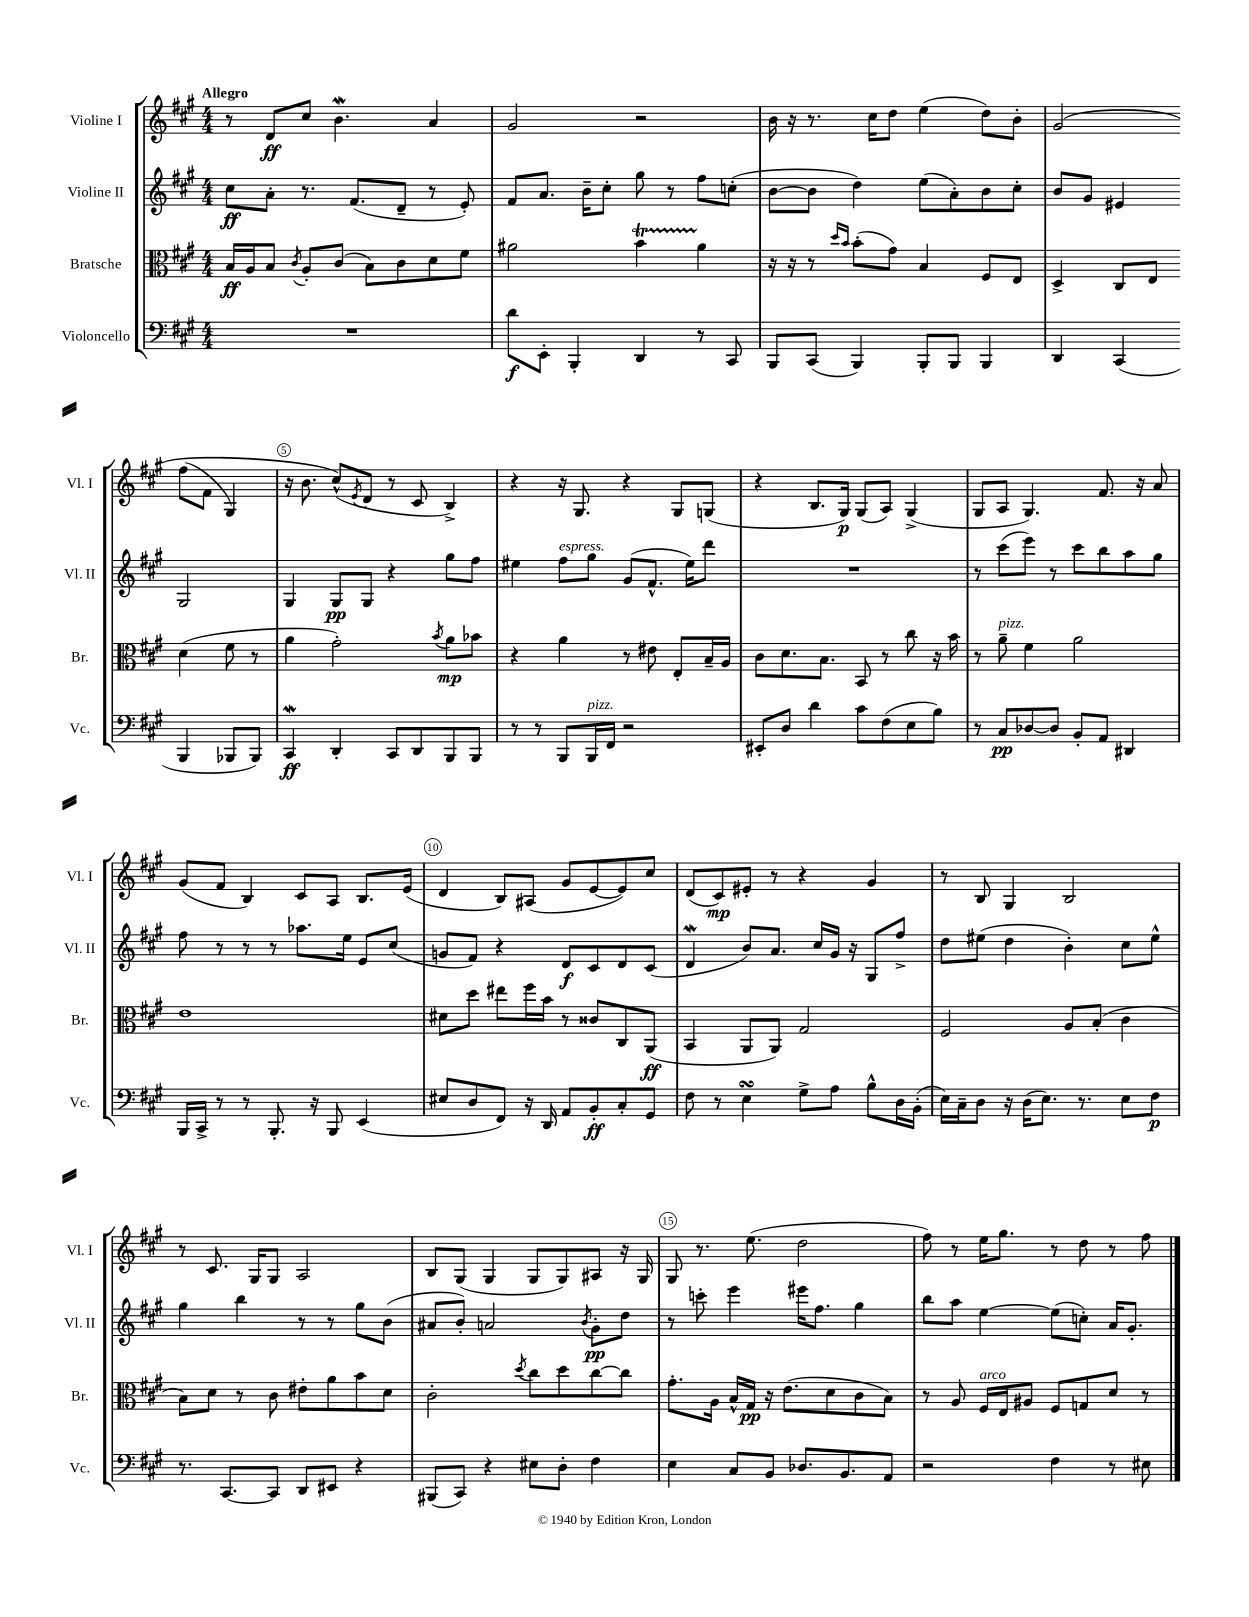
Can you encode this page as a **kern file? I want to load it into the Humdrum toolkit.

**kern	**kern	**kern	**kern
*staff4	*staff3	*staff2	*staff1
*clefF4	*clefC3	*clefG2	*clefG2
*k[f#c#g#]	*k[f#c#g#]	*k[f#c#g#]	*k[f#c#g#]
*M4/4	*M4/4	*M4/4	*M4/4
1r	16B/LL	8cc#\L	8r
.	16A/J	.	.
.	8B/J	8a'\J	8d/L
.	8qc#/	.	.
.	8A'/L	8.r	8cc#/J
.	(8c#/J	.	4.b\
.	.	(8.f#/L	.
.	8B\L)	.	.
.	8c#\	8d~/J	.
.	8d\	8r	4a/
.	8f#\J	8e'/)	.
=	=	=	=
8d\L	2a#\	8f#/L	2g#/
8EE'\J	.	8.a/J	.
4BBB'/	.	.	.
.	.	16b~\LK	.
.	.	8cc#'\J	.
4DD/	4b\	8gg#\	2r
.	.	8r	.
8r	4a#\	8ff#\L	.
8CC#/	.	(8cc'\J	.
=	=	=	=
8BBB/L	16r	[8b\L	16b\
.	16r	.	16r
(8CC#/J	8r	8b\]J	8.r
.	16qqdd/LL	.	.
.	16qqb/JJ	.	.
4BBB/)	(8b'\L	4dd\)	.
.	.	.	16cc#\LK
.	8g#\J)	.	8dd\J
8BBB'/L	4B/	(8ee\L	(4ee\
8BBB/J	.	8a'\)	.
4BBB/	8F#/L	8b\	8dd\L)
.	8E/J	8cc#'\J	8b'\J
=	=	=	=
4DD/	4D^/	8b/L	&(2g#/
.	.	8g#/J	.
(4CC#/	8C#/L	4e#/	.
.	8E/J	.	.
4BBB/	(4d\	2G#/	(8ff#\L
.	.	.	8f#\J
8BBB-/L	8f#\	.	4G#/)
8BBB-/J)	8r	.	.
=	=	=	=
4CC#/	4a\	4G#/	16r
.	.	.	8.b\
4DD'/	2g#'\)	8G#/L	(8cc#^^/L&)
.	.	.	8qe/
.	.	8G#/J	8d/J
8CC#/L	.	4r	8r
8DD/	.	.	8c#/
.	8qb/	.	.
8BBB/	8a\L	8gg#\L	4B^/)
8BBB/J	8b-\J	8ff#\J	.
=	=	=	=
8r	4r	4ee#\	4r
8r	.	.	.
8BBB/L	4a\	8ff#\L	16r
.	.	.	8.G#/
16BBB/L	.	8gg#\J	.
16FF#/JJ	.	.	.
2r	8r	(8g#/L	4r
.	8e#\	8.f#^^/J	.
.	8E'/L	.	8G#/L
.	.	16ee#\LK)	.
.	16B~/L	8ddd\J	(8G/J
.	16A/JJ	.	.
=	=	=	=
8EE#'/L	8c#\L	1r	4r
8D/J	8.d\	.	.
4d\	.	.	8.B/L
.	8.B\J	.	.
.	.	.	16G#/Jk)
8c#\L	8BB/	.	(8G#/L
(8F#\	8r	.	8A/J)
8E\	8cc#\	.	(4G#^/
8B\J)	16r	.	.
.	16b\	.	.
=	=	=	=
8r	8r	8r	8G#/L
8C#/L	8a~\	(8ccc#\L	8A/J
[8D-/	4f#\	8eee\J)	4.G#/)
8D-/]J	.	8r	.
8BB'/L	2a\	8ccc#\L	.
8AA/J	.	8bb\	8.f#/
4DD#/	.	8aa\	.
.	.	.	16r
.	.	8gg#\J	8a/
=	=	=	=
16BBB/LL	1e	8ff#\	(8g#/L
16CC#^/JJ	.	.	.
8r	.	8r	8f#/J
8r	.	8r	4B/)
8.BBB'/	.	8r	.
.	.	8.aa-\L	8c#/L
16r	.	.	.
8BBB/	.	.	8A/J
.	.	16ee\Jk	.
(4EE/	.	8e/L	8.B/L
.	.	(8cc#/J	.
.	.	.	(16e/Jk
=	=	=	=
8E#/L	8d#\L	8g/L	4d/
8D/	8dd\J	8f#/J)	.
8FF#/J)	8ee#\L	4r	8B/L)
16r	16ff#\L	.	(8A#/J
16DD/	16b\JJ	.	.
8AA/L	8r	8d/L	8g#/L
8BB'/	8c##/L	8c#/	[8e/
8C#'/	8C#/	8d/	8e/])
8GG#/J	(8AA/J	(8c#/J	8cc#/J
=	=	=	=
8F#\	4BB/	4d/	(8d/L
8r	.	.	8c#/)
4E\	8AA/L	8b/L)	8e#'/J
.	8AA/J)	8.a/J	8r
8G#^\L	2G#/	.	4r
.	.	16cc#/LL	.
8A\J	.	16g#/JJ	.
.	.	16r	.
8B^^\L	.	8G#/L	4g#/
16D\L	.	8ff#^/J	.
(16BB'\JJ	.	.	.
=	=	=	=
16E\LL)	2F#/	8dd\L	8r
16C#~\J	.	.	.
8D\J	.	(8ee#\J	8B/
16r	.	4dd\	4G#/
(16D\LK	.	.	.
8.E\J)	.	.	.
.	8A/L	4b'\)	2B/
8.r	.	.	.
.	(8B'/J	.	.
8E\L	4c#\	8cc#\L	.
8F#\J	.	8ee#^^\J	.
=	=	=	=
8.r	8B\L)	4gg#\	8r
.	8d\J	.	8.c#/
[8.CC#/L	.	.	.
.	8r	4bb\	.
.	.	.	16G#/LK
8CC#/]J	8c#\	.	8G#/J
8DD/L	8e#'\L	8r	2A/
8EE#/J	8a\	8r	.
4r	8b\	8gg#\L	.
.	8d\J	(8b\J	.
=	=	=	=
(8BBB#/L	2c#'\	8a#/L	8B/L
8CC#/J)	.	8b'/J)	(8G#/J
4r	.	2a/	4G#/
.	8qdd/	.	.
8E#\L	8cc#\L	.	8G#/L
8D'\J	8dd\	.	8G#/)
.	.	8qb/	.
4F#\	[8cc#\	8g#'\L	8A#/J
.	8cc#\]J	8dd\J	16r
.	.	.	16G#/
=	=	=	=
4E\	8.g#'\L	8r	8G#/
.	.	8ccc'\	8.r
.	16A\Jk	.	.
8C#/L	16B^^/LL	4eee\	.
.	16G#/JJ	.	(8.ee\
8BB/J	16r	.	.
.	(8.e\L	.	.
8.D-/L	.	16eee#\LK	2dd\
.	.	8.ff#\J	.
.	8d\	.	.
8.BB/	.	.	.
.	8c#\	4gg#\	.
8AA/J	8B\J)	.	.
=	=	=	=
2r	8r	8bb\L	8ff#\)
.	8A/	8aa\J	8r
.	16F#/LL	[4ee\	16ee\LK
.	16E/J	.	8.gg#\J
.	8A#/J	.	.
4F#\	8F#/L	(8ee\]L	8r
.	8G/	8cc'\J)	8dd\
8r	8d/J	16a/LK	8r
.	.	8.g#'/J	.
8E#\	8r	.	8ff#\
==	==	==	==
*-	*-	*-	*-
